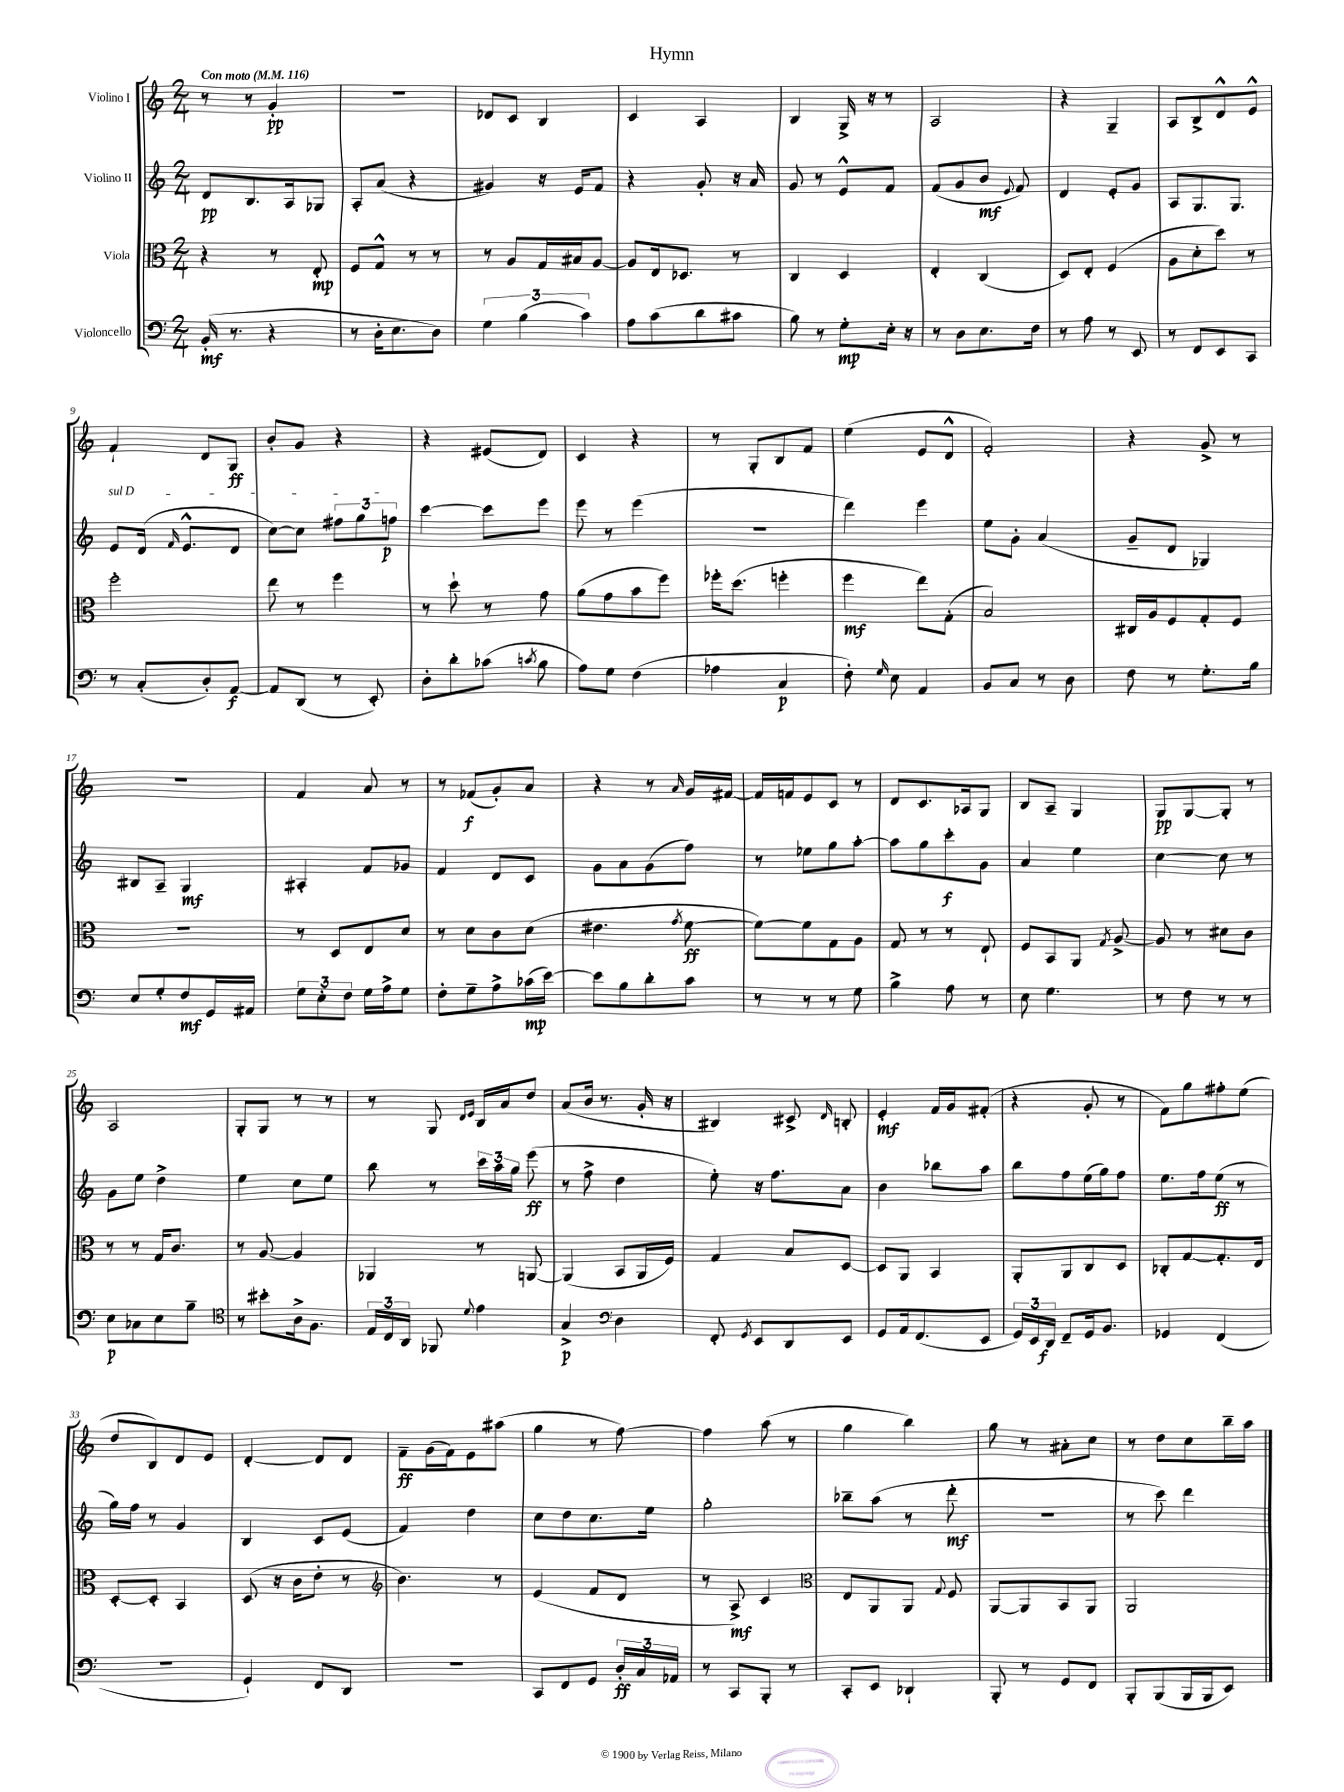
\header { title = "Hymn" }
<<
\new StaffGroup <<
\new Staff = "s0" \with { instrumentName = "Violino I" } {
    \clef treble \key c \major \numericTimeSignature \time 2/4 \tempo "Con moto" 4 = 116
    \autoBeamOff r8 r8 g'4-.\pp |
    R2 |
    des'8[ c'8] b4 |
    c'4 a4 |
    b4 g16-> r16 r8 |
    a2 |
    r4 g4-- |
    a8[ b8-> d'8-^ e'8]-^ |
    f'4-! d'8[ g8]\ff |
    b'8[-. g'8] r4 |
    r4 eis'8[( d'8]) |
    c'4 r4 |
    r8 g8[-. b8 f'8] |
    e''4( e'8[ d'8]-^ |
    f'2-.) |
    r4 g'8-> r8 |
    r2 |
    f'4 a'8 r8 |
    r8 fes'8[\f( g'8-.) a'8] |
    r4 r8 \grace { a'16 } g'16[ fis'16]~ |
    fis'16[ f'16 e'8 c'8] r8 |
    d'8[ c'8. aes16 g8] |
    b8[ a8]-- g4 |
    g8[\pp g8~ g8]-. r8 |
    a2 |
    g8[-. g8] r8 r8 |
    r8 g8 \grace { d'16[ e'16] } b16[ a'16 d''8] |
    a'8[( b'16] r8. g'16-. r16 |
    bis4) cis'8-> \grace { d'16 } b8-. |
    e'4-.\mf f'16[ g'16 fis'8]-.( |
    r4 g'8-. r8 |
    f'8[) g''8 fis''8-. e''8]( |
    d''8[ b8) d'8 e'8] |
    d'4~-. d'8[ d'8] |
    f'8[--\ff g'16( f'16) e'8 ais''8]( |
    g''4 r8 f''8~) |
    f''4 a''8( r8 |
    g''4 b''4) |
    g''8 r8 ais'8[-. c''8] |
    r8 d''8[ c''8 b''16-- a''16] \bar "|." |
}
\new Staff = "s1" \with { instrumentName = "Violino II" } {
    \clef treble \key c \major \numericTimeSignature \time 2/4
    \autoBeamOff d'8[\pp b8. a16 ges8] |
    a8[-. a'8]( r4 |
    gis'4) r16 e'16[ f'8] |
    r4 g'8-. r16 a'16 |
    g'8 r8 e'8[-^ f'8] |
    f'8[( g'8 b'8]\mf \appoggiatura { e'8 } f'8) |
    d'4 e'8[-. g'8] |
    a8[ g8. g8.] |
    \once \override TextSpanner.bound-details.left.text = \markup { \italic "sul D" } e'8[\startTextSpan d'16]( \grace { f'16 } e'8.[-^ d'8] |
    c''8[~) c''8] \tuplet 3/2 { fis''8[ g''8 f''8]\p\stopTextSpan } |
    c'''4~ c'''8[ e'''8] |
    e'''8 r8 e'''4( |
    r2 |
    d'''4) e'''4 |
    e''8[ g'8]-. a'4( |
    g'8[-- d'8] ges4) |
    bis8[ a8]-- g4\mf |
    ais4-. f'8[ ges'8] |
    f'4 d'8[ c'8] |
    g'8[ a'8 g'8( f''8]) |
    r8 ees''8[ g''8 a''8]~-. |
    a''8[ g''8 c'''8-.\f g'8] |
    a'4 e''4 |
    c''4~ c''8 r8 |
    g'8[ e''8] d''4-> |
    e''4 c''8[ e''8] |
    b''8 r8 \tuplet 3/2 { c'''16[ a''16 g''16] } e'''8\ff( |
    r8 f''8-> d''4 |
    e''8-.) r16 f''8.[ a'8] |
    b'4 bes''8[ a''8] |
    b''8[ f''8 e''16( g''16) f''8] |
    e''8.[ f''16 e''8]\ff( r8 |
    g''16[) f''16] r8 g'4 |
    b4 c'8[ e'8]( |
    f'4) d''4 |
    c''8[ d''8 c''8. e''16] |
    g''2-. |
    bes''8[-- a''8]( r8 d'''8-.\mf |
    R2 |
    r8 c'''8) d'''4 \bar "|." |
}
\new Staff = "s2" \with { instrumentName = "Viola" } {
    \clef alto \key c \major \numericTimeSignature \time 2/4
    \autoBeamOff r4 r8 e8-.\mp |
    f8[ g8]-^ r8 r8 |
    r8 a8[ g16 bis16 a8]~ |
    a8[ e16 des8.] r8 |
    c4 d4 |
    e4-. c4( |
    d8[) e8]-. f4( |
    a8[ d'8-. d''8]) r8 |
    f''2-. |
    e''8 r8 f''4 |
    r8 d''8-! r8 g'8 |
    a'8[( g'8 b'8 f''8]) |
    fes''16[-. d''8.]( f''4-. |
    f''4\mf e''8[) g8]-.( |
    b2) |
    cis16[ a16 f8 g8-. f8] |
    R2 |
    r8 d8[ e8 d'8] |
    r8 d'8[ c'8 d'8]( |
    eis'4. \acciaccatura { g'8 } f'8~\ff |
    f'8[~) f'8 g8 a8] |
    g8 r8 r8 e8-! |
    f8[ b,8 a,8] \acciaccatura { g8 } a8~-> |
    a8 r8 dis'8[ c'8] |
    r8 r8 g16[ c'8.] |
    r8 a8~ a4 |
    aes,4 r8 a,8~ |
    a,4( b,8[ a,16 f16]) |
    g4 b8[ d8]~ |
    d8[ a,8] b,4 |
    a,8[-. a,8 c8 d8] |
    ces8[-. g8~ g8.-. e16] |
    d8[~-. d8]-. b,4 |
    d8( r16 c'16[ e'8]-. r8 |
    \clef treble b'4.) r8 |
    e'4( f'8[ d'8] |
    r8 a8->\mf) c'4 |
    \clef alto e8[ a,8 a,8] \appoggiatura { g8 } f8 |
    a,8[~ a,8 b,8 a,8] |
    a,2 \bar "|." |
}
\new Staff = "s3" \with { instrumentName = "Violoncello" } {
    \clef bass \key c \major \numericTimeSignature \time 2/4
    \autoBeamOff b,16-.\mf( r8. r4 |
    r8 d16[-. e8. d8]) |
    \tuplet 3/2 { g4 b4( c'4) } |
    a8[ c'8( d'8 cis'8] |
    b8) r8 g8[-.\mp e16]-. r16 |
    r8 d8[ e8. f16] |
    r8 a8 r8 e,8 |
    r8 f,8[ e,8 c,8] |
    r8 c8[-.( d8-.) a,8]~\f |
    a,8[ d,8]( r8 e,8-.) |
    d8[-. d'8-. ces'8]( \acciaccatura { c'8 } b8 |
    a8[) g8] f4( |
    aes4 c4\p |
    f8-.) \grace { g16 } e8 a,4 |
    b,8[ c8] r8 d8 |
    f8 r8 g8.[-. b16] |
    e8[ g8-. f8\mf g,16 ais,16] |
    \tuplet 3/2 { g8[ e8-. f8] } g16[ a16-> g8] |
    f8[-. g8-- a8-> ces'16\mp( e'16]~) |
    e'8[ b8 d'8-. c'8] |
    r8 r8 r8 g8 |
    b4-> a8 r8 |
    e8 g4. |
    r8 f8 r8 r8 |
    e8[\p ces8 e8 b8]-- |
    \clef tenor r8 bis'8[-. a16-> f8.] |
    \tuplet 3/2 { e16[ c16 a,16] } fes,8 \appoggiatura { d'8 } e'4 |
    g4->\p \clef bass d4 |
    f,8-. \acciaccatura { g,8 } e,8[ d,8 e,8] |
    g,8[ a,16 f,8.( e,8] |
    \tuplet 3/2 { g,16[) e,16 d,16]\f } f,8[-- g,16 b,8.] |
    ges,4 f,4( |
    R2 |
    g,4-!) f,8[ d,8] |
    r2 |
    c,8[ f,8 g,8] \tuplet 3/2 { d16[-.\ff c16 aes,16] } |
    r8 c,8[ b,,8]-. r8 |
    c,8[-. e,8] des,4-! |
    b,,8-. r8 g,8[ f,8] |
    b,,8[-. b,,8( b,,16 b,,16 e,8]) \bar "|." |
}
>>
>>
